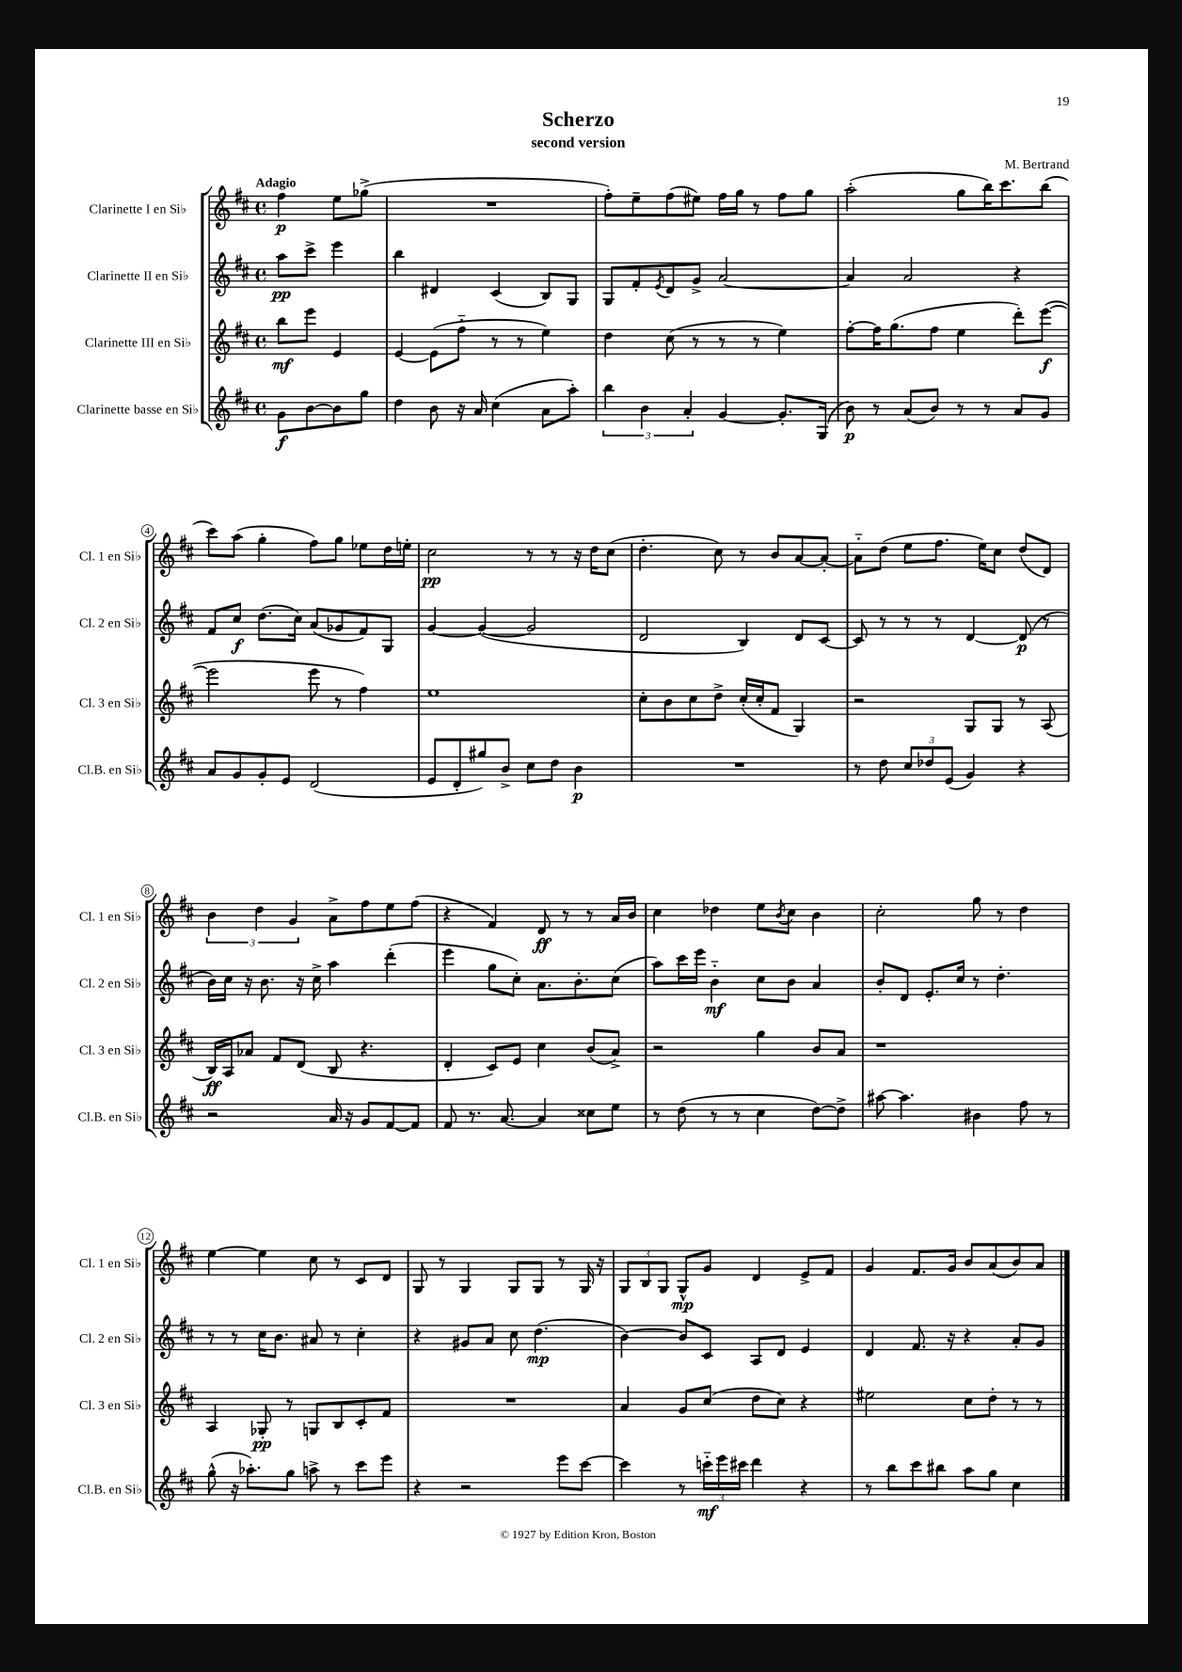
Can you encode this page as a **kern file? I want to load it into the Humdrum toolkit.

**kern	**kern	**kern	**kern
*staff4	*staff3	*staff2	*staff1
*clefG2	*clefG2	*clefG2	*clefG2
*k[f#c#]	*k[f#c#]	*k[f#c#]	*k[f#c#]
*M4/4	*M4/4	*M4/4	*M4/4
*met(c)	*met(c)	*met(c)	*met(c)
8g\L	8bb\L	8aa\L	4ff#\
[8b\	8eee\J	8ccc#^\J	.
8b\]	4e/	4eee\	8ee\L
8gg\J	.	.	(8gg-^\J
=	=	=	=
4dd\	[4e/	4bb\	1r
8b\	(8e\]L	4d#/	.
16r	8ff#'~\J	.	.
16a/	.	.	.
(4cc#\	8r	(4c#/	.
.	8r	.	.
8a\L	4ee\)	8B/L)	.
8aa'\J)	.	8G/J	.
=	=	=	=
6bb\	4dd\	8G/L	8ff#'\L)
.	.	8f#'/	8ee~\
6b\	.	.	.
.	.	8qe/	.
.	(8cc#\	8d/	(8ff#\
6a'/	.	.	.
.	8r	8g^/J	8ee#\J)
[4g/	8r	[2a/	16ff#\LL
.	.	.	16gg\JJ
.	8r	.	8r
8.g'/]L	4ee\)	.	8ff#\L
.	.	.	8gg\J
(16G/Jk	.	.	.
=	=	=	=
8b\)	[8ff#'\L	4a/]	(2aa'\
8r	16ff#\]K	.	.
.	(8.gg\	.	.
(8a/L	.	2a/	.
8b/J)	8ff#\J	.	.
8r	4ee\	.	8gg\L
8r	.	.	16bb\K)
.	.	.	8.ccc#\
8a/L	8ddd'\L)	4r	.
8g/J	([8eee\J	.	(8bb\J
=	=	=	=
8a/L	2eee\]	8f#/L	8ccc#\L)
8g/	.	8cc#/J	(8aa\J
8g'/	.	(8.dd\L	4gg'\
8e/J	.	.	.
.	.	16cc#\Jk)	.
(2d/	8eee\	(8a/L	8ff#\L)
.	8r	8g-/	8gg\J
.	4ff#\)	8f#/)	8ee-\L
.	.	8G/J	16dd\L
.	.	.	16ee'\JJ
=	=	=	=
8e/L	1ee	[4g/	2cc#\
8d'/	.	.	.
8gg#/)	.	(4g/_	.
8b^/J	.	.	.
8cc#\L	.	2g/]	8r
8dd\J	.	.	8r
4b\	.	.	16r
.	.	.	16dd\LK
.	.	.	(8cc#\J
=	=	=	=
1r	8cc#'\L	2d/	4.dd'\
.	8b\	.	.
.	8cc#\	.	.
.	8dd^\J	.	8cc#\)
.	(16cc#'/LL	4B/)	8r
.	16cc#'/J	.	.
.	8f#/J	.	8b/L
.	4G/)	8d/L	[8a/
.	.	[8c#/J	8a'/_J
=	=	=	=
8r	2r	8c#/]	8a'~\]L
8dd\	.	8r	(8dd\J
12cc#/L	.	8r	8ee\L
12dd-/	.	.	.
.	.	8r	8.ff#\J
(12e/J	.	.	.
4g/)	8G/L	[4d/	.
.	.	.	16ee\LK)
.	8G/J	.	8cc#\J
4r	8r	(8d/]	(8dd/L
.	(8A/	8r	8d/J)
=	=	=	=
2r	16B/LL)	16b\LL)	6b\
.	16A/J	16cc#\JJ	.
.	8a-/J	16r	.
.	.	.	6dd\
.	.	8.b\	.
.	8f#/L	.	.
.	.	.	6g/
.	(8d/J	16r	.
.	.	16cc#^\	.
16a/	8B/	4aa\	8a^\L
16r	.	.	.
8g/L	4.r	.	8ff#\
[8f#/	.	(4ddd'\	8ee\
8f#/]J	.	.	(8ff#\J
=	=	=	=
8f#/	4d'/	4eee\	4r
8.r	.	.	.
.	8c#/L)	8gg\L	4f#/)
[8.a/	.	.	.
.	8e/J	8cc#'\J)	.
4a/]	4cc#\	8.a\L	8d/
.	.	.	8r
.	.	8.b'\	.
8cc##\L	(8b/L	.	8r
8ee\J	8a^/J)	(8cc#\J	16a/LL
.	.	.	16b/JJ
=	=	=	=
8r	2r	8aa\L)	4cc#\
(8dd\	.	16ccc#\L	.
.	.	16eee\JJ	.
8r	.	4b'~\	4dd-\
8r	.	.	.
4cc#\	4gg\	8cc#\L	8ee\L
.	.	.	8qb/
.	.	8b\J	8cc#\J
[8dd\L)	8b/L	4a/	4b\
8dd^\]J	8a/J	.	.
=	=	=	=
[8aa#\	1r	8b'/L	2cc#'\
4.aa#\]	.	8d/J	.
.	.	8.e'/L	.
.	.	16cc#/Jk	.
4b#\	.	8r	8gg\
.	.	4.dd'\	8r
8ff#\	.	.	4dd\
8r	.	.	.
=	=	=	=
(8gg^^\	4A/	8r	[4ee\
16r	.	8r	.
8.aa-'\L)	.	.	.
.	8G-'/	16cc#\LK	4ee\]
.	.	8.b\J	.
8gg\J	8r	.	.
8aa^\	8G/L	8a#/	8cc#\
8r	8B/	8r	8r
8ccc#\L	8c#'/	4cc#'\	8c#/L
8eee\J	8f#/J	.	8d/J
=	=	=	=
4r	1r	4r	8G/
.	.	.	8r
2r	.	8g#/L	4G/
.	.	8a/J	.
.	.	8cc#\	8G/L
.	.	(4.dd\	8G/J
8eee\L	.	.	8r
[8ccc#\J	.	.	16G/
.	.	.	16r
=	=	=	=
4ccc#\]	4a/	[4b\)	12G/L
.	.	.	12B/
.	.	.	12G/J
8r	8g/L	8b/]L	8G^^/L
24ccc'~\LL	(8cc#/J	8c#/J	8g/J
24eee\	.	.	.
24ccc#\JJ	.	.	.
4ddd\	8dd\L	8A/L	4d/
.	8cc#\J)	8d/J	.
4r	4r	4e/	8e^/L
.	.	.	8f#/J
=	=	=	=
8r	2ee#\	4d/	4g/
8bb\L	.	.	.
8ccc#\	.	8.f#/	8.f#/L
8bb#\J	.	.	.
.	.	16r	16g/Jk
8aa\L	8cc#\L	4r	8b/L
8gg\J	8dd'\J	.	(8a/
4cc#\	8r	8a'/L	8b/)
.	8r	8g/J	8a/J
==	==	==	==
*-	*-	*-	*-
